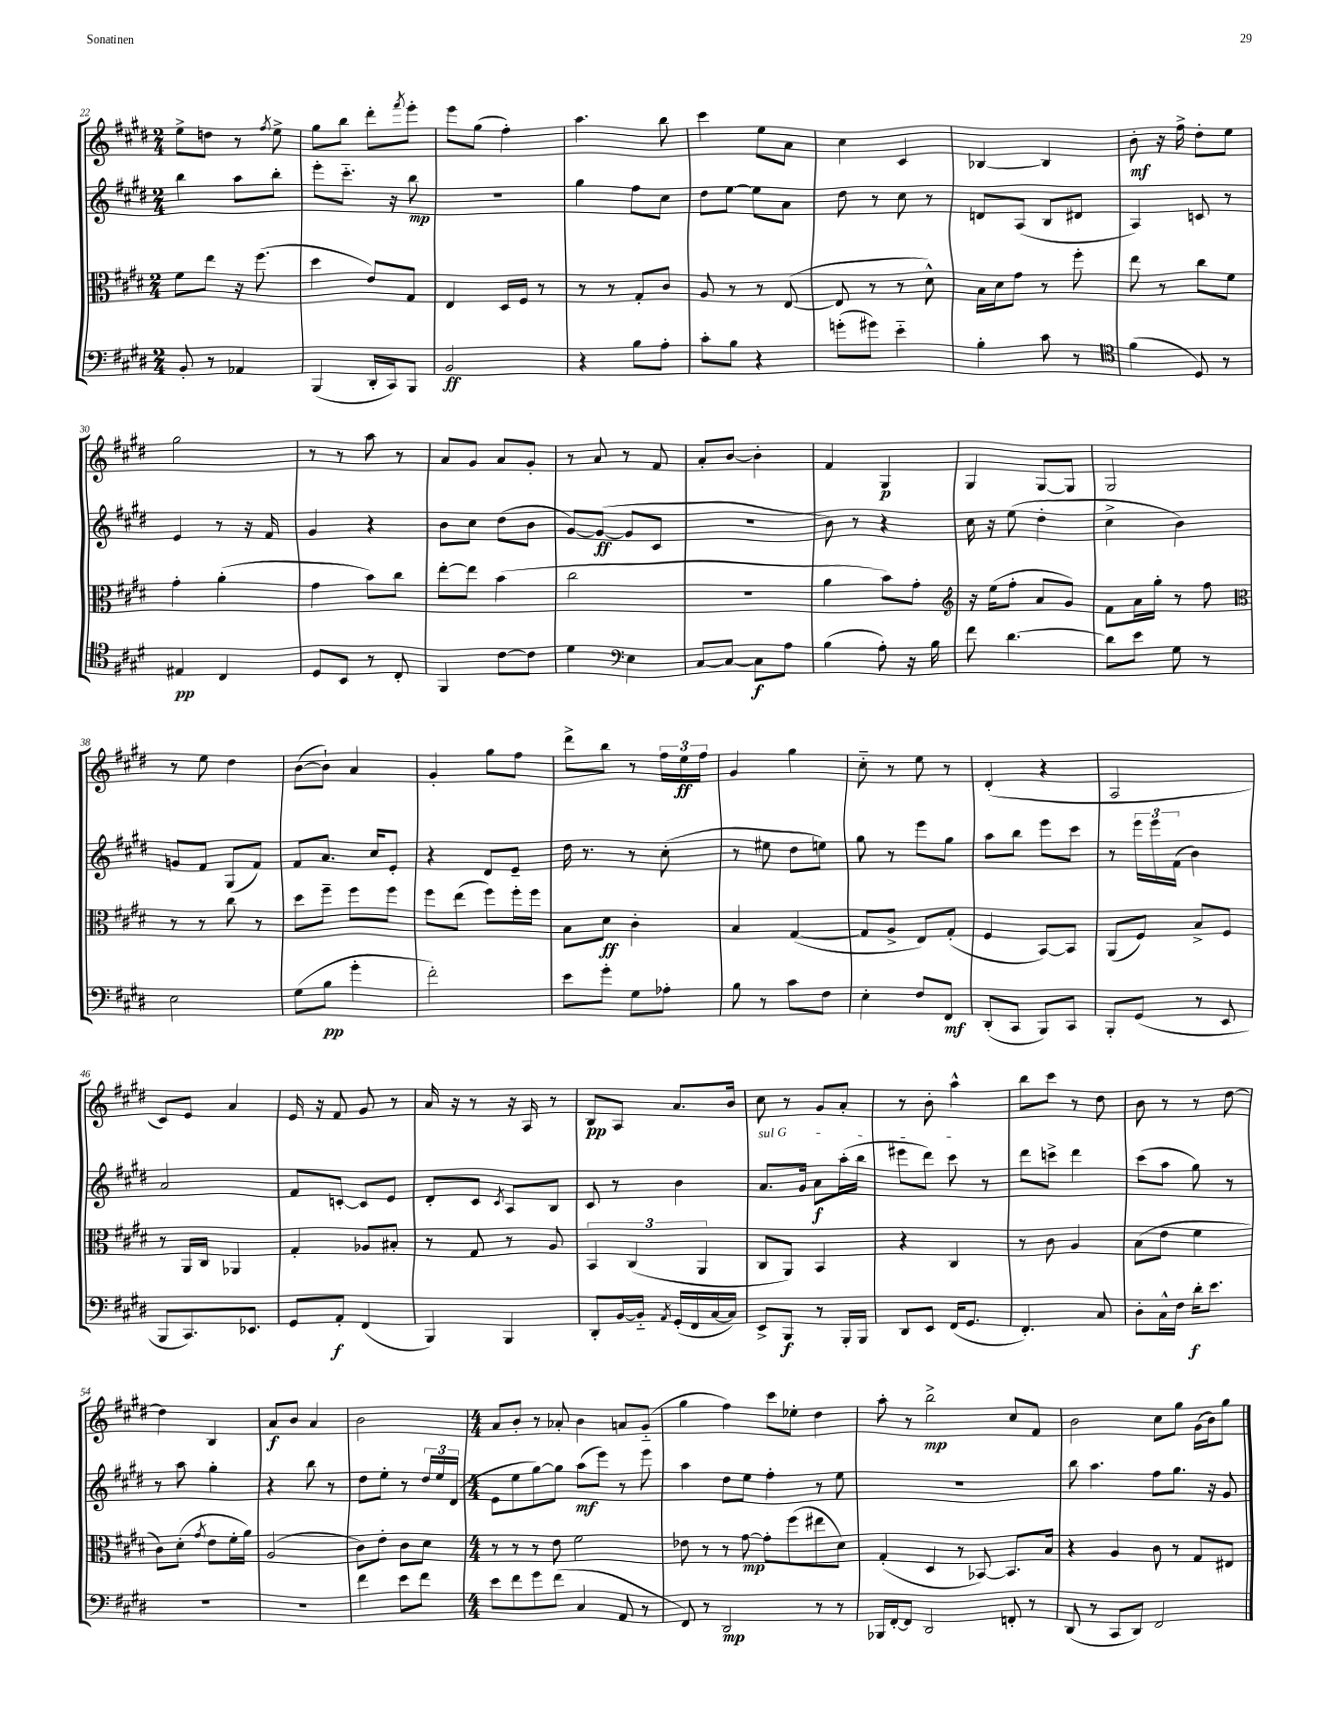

**kern	**dynam	**kern	**dynam	**kern	**dynam	**kern	**dynam
*part4	*part4	*part3	*part3	*part2	*part2	*part1	*part1
*staff4	*staff4	*staff3	*staff3	*staff2	*staff2	*staff1	*staff1
*clefF4	*	*clefC3	*	*clefG2	*	*clefG2	*
*k[f#c#g#d#]	*	*k[f#c#g#d#]	*	*k[f#c#g#d#]	*	*k[f#c#g#d#]	*
*M2/4	*	*M2/4	*	*M2/4	*	*M2/4	*
=22	=22	=22	=22	=22	=22	=22	=22
8BB'/	.	8f#\L	.	4bb\	.	8ee^\L	.
8r	.	8ee\J	.	.	.	8ddn\J	.
4AA-X/	.	16r	.	8aa\L	.	8r	.
.	.	(8.ff#\	.	.	.	.	.
.	.	.	.	.	.	8qff#/	.
.	.	.	.	8bb'\J	.	8ee^\	.
=23	=23	=23	=23	=23	=23	=23	=23
(4BBB/	.	4dd#\	.	8eee'\L	.	8gg#\L	.
.	.	.	.	8.ccc#\J	.	8bb\J	.
16DD#'/LL	.	8e/L)	.	.	.	8ddd#'\L	.
16CC#/J)	.	.	.	16r	.	.	.
.	.	.	.	.	.	8qfff#/	.
8BBB/J	.	8G#/J	.	8bb\	mp	8eee'\J	.
=24	=24	=24	=24	=24	=24	=24	=24
2BB/	ff	4E/	.	2r	.	8eee\L	.
.	.	.	.	.	.	(8gg#\J	.
.	.	16D#/LL	.	.	.	4ff#'\)	.
.	.	16F#/JJ	.	.	.	.	.
.	.	8r	.	.	.	.	.
=25	=25	=25	=25	=25	=25	=25	=25
4r	.	8r	.	4gg#\	.	4.aa\	.
.	.	8r	.	.	.	.	.
8B\L	.	8G#'/L	.	8ff#\L	.	.	.
8A'\J	.	8c#/J	.	8cc#\J	.	8bb\	.
=26	=26	=26	=26	=26	=26	=26	=26
8c#'\L	.	8A/	.	8dd#\L	.	4ccc#\	.
8B\J	.	8r	.	[8ee\J	.	.	.
4r	.	8r	.	8ee\L]	.	8ee\L	.
.	.	([8E/	.	8a\J	.	8a\J	.
=27	=27	=27	=27	=27	=27	=27	=27
(8gn'\L	.	8E/]	.	8dd#\	.	4cc#\	.
8g#X\J)	.	8r	.	8r	.	.	.
4e\	.	8r	.	8cc#\	.	4c#/	.
.	.	8d#^^\)	.	8r	.	.	.
=28	=28	=28	=28	=28	=28	=28	=28
4B'\	.	16B\LL	.	8dn/L	.	[4B-X/	.
.	.	16d#\J	.	.	.	.	.
.	.	8g#\J	.	(8A/J	.	.	.
8c#\	.	8r	.	8B/L	.	4B-/]	.
8r	.	8ff#'\	.	8d#X/J	.	.	.
=29	=29	=29	=29	=29	=29	=29	=29
*clefC4	*	*	*	*	*	*	*
(4f#\	.	8ee\	.	4A/)	.	8b'\	mf
.	.	8r	.	.	.	16r	.
.	.	.	.	.	.	16ff#^\	.
8D#/)	.	8cc#\L	.	8cn/	.	8dd#'\L	.
8r	.	8f#\J	.	8r	.	8ee\J	.
!!LO:LB:g=z
=30	=30	=30	=30	=30	=30	=30	=30
4E#X/	pp	4g#'\	.	4e/	.	2gg#\	.
4C#/	.	(4a'\	.	8r	.	.	.
.	.	.	.	16r	.	.	.
.	.	.	.	16f#/	.	.	.
=31	=31	=31	=31	=31	=31	=31	=31
8D#/L	.	4g#\	.	4g#/	.	8r	.
8BB/J	.	.	.	.	.	8r	.
8r	.	8b\L)	.	4r	.	8aa\	.
8C#'/	.	8cc#\J	.	.	.	8r	.
=32	=32	=32	=32	=32	=32	=32	=32
4FF#/	.	[8ee'\L	.	8b\L	.	8a/L	.
.	.	8ee\J]	.	8cc#\J	.	8g#/J	.
[8c#\L	.	(4b\	.	(8dd#\L	.	8a/L	.
8c#\J]	.	.	.	8b\J	.	8g#'/J	.
=33	=33	=33	=33	=33	=33	=33	=33
4d#\	.	2cc#\	.	[8g#/L)	.	8r	.
.	.	.	.	(8g#/J_	ff	8a/	.
*clefF4	*	*	*	*	*	*	*
4E\	.	.	.	8g#/L]	.	8r	.
.	.	.	.	8c#/J	.	8f#/	.
=34	=34	=34	=34	=34	=34	=34	=34
[8C#/L	.	2r	.	2r	.	8a'/L	.
8C#/J_	.	.	.	.	.	[8b/J	.
8C#\L]	f	.	.	.	.	4b'\]	.
8A\J	.	.	.	.	.	.	.
=35	=35	=35	=35	=35	=35	=35	=35
(4B\	.	4a\	.	8b\)	.	4f#/	.
.	.	.	.	8r	.	.	.
8A'\)	.	8b\L)	.	4r	.	4G#/	p
16r	.	8g#'\J	.	.	.	.	.
16B\	.	.	.	.	.	.	.
=36	=36	=36	=36	=36	=36	=36	=36
*	*	*clefG2	*	*	*	*	*
8f#\	.	16r	.	16cc#\	.	4G#/	.
.	.	(16ee\KL	.	16r	.	.	.
[4.d#\	.	8ff#'\J	.	(8ee\	.	.	.
.	.	8a/L	.	4dd#'\	.	[8G#/L	.
.	.	8g#/J)	.	.	.	8G#/J]	.
=37	=37	=37	=37	=37	=37	=37	=37
8d#\L]	.	8f#\L	.	4cc#^\	.	2G#/	.
8e\J	.	16a\L	.	.	.	.	.
.	.	16gg#'\JJ	.	.	.	.	.
8G#\	.	8r	.	4b\)	.	.	.
8r	.	8ff#\	.	.	.	.	.
!!LO:LB:g=z
=38	=38	=38	=38	=38	=38	=38	=38
*	*	*clefC3	*	*	*	*	*
2E\	.	8r	.	8gn/L	.	8r	.
.	.	8r	.	8f#/J	.	8ee\	.
.	.	8cc#\	.	(8G#/L	.	4dd#\	.
.	.	8r	.	8f#/J)	.	.	.
=39	=39	=39	=39	=39	=39	=39	=39
(8G#\L	.	8dd#\L	.	8f#/L	.	([8b\L	.
8B\J	pp	8ff#~\J	.	8.a/J	.	8b`\J])	.
4g#'\	.	8ff#\L	.	.	.	4a/	.
.	.	.	.	16cc#/KL	.	.	.
.	.	8ff#\J	.	8e'/J	.	.	.
=40	=40	=40	=40	=40	=40	=40	=40
2f#'\)	.	8ff#\L	.	4r	.	4g#'/	.
.	.	(8ee\J	.	.	.	.	.
.	.	8ff#\L)	.	8d#/L	.	8gg#\L	.
.	.	16ff#'\L	.	8e~/J	.	8ff#\J	.
.	.	16ff#\JJ	.	.	.	.	.
=41	=41	=41	=41	=41	=41	=41	=41
8e\L	.	8B\L	.	16dd#\	.	8ddd#^\L	.
.	.	.	.	8.r	.	.	.
8g#'\J	.	8d#\J	ff	.	.	8bb\J	.
8G#\L	.	4c#'\	.	8r	.	8r	.
8A-X'\J	.	.	.	(8cc#'\	.	24ff#\LL	.
.	.	.	.	.	.	24ee\	ff
.	.	.	.	.	.	24ff#\JJ	.
=42	=42	=42	=42	=42	=42	=42	=42
8B\	.	4B/	.	8r	.	4g#/	.
8r	.	.	.	8ee#X\	.	.	.
8c#\L	.	([4G#/	.	8dd#\L	.	4gg#\	.
8F#\J	.	.	.	8een\J)	.	.	.
=43	=43	=43	=43	=43	=43	=43	=43
4E'\	.	8G#/L]	.	8gg#\	.	8cc#\	.
.	.	8A^/J	.	8r	.	8r	.
8F#/L	.	8E/L)	.	8eee\L	.	8ee\	.
8FF#/J	mf	(8G#'/J	.	8gg#\J	.	8r	.
=44	=44	=44	=44	=44	=44	=44	=44
(8DD#'/L	.	4F#/	.	8aa\L	.	(4d#'/	.
8CC#/J	.	.	.	8bb\J	.	.	.
8BBB/L)	.	[8BB/L)	.	8eee\L	.	4r	.
8CC#/J	.	8BB/J]	.	8ccc#\J	.	.	.
=45	=45	=45	=45	=45	=45	=45	=45
8BBB'/L	.	(8AA/L	.	8r	.	2A/	.
(8GG#/J	.	8F#/J)	.	24eee\LL	.	.	.
.	.	.	.	24eee\	.	.	.
.	.	.	.	(24f#\JJ	.	.	.
8r	.	8B^/L	.	4b\)	.	.	.
8EE/	.	8F#/J	.	.	.	.	.
!!LO:LB:g=z
=46	=46	=46	=46	=46	=46	=46	=46
8BBB/L	.	8r	.	2a/	.	8c#/L)	.
8.CC#/)	.	16AA/LL	.	.	.	8e/J	.
.	.	16C#/JJ	.	.	.	.	.
.	.	4AA-X/	.	.	.	4a/	.
8.EE-X/J	.	.	.	.	.	.	.
=47	=47	=47	=47	=47	=47	=47	=47
8GG#/L	.	4G#'/	.	8f#/L	.	16e/	.
.	.	.	.	.	.	16r	.
8AA'/J	f	.	.	[8cn'/J	.	8f#/	.
(4FF#/	.	8A-X/L	.	8c/L]	.	8g#/	.
.	.	8B#X'/J	.	8e/J	.	8r	.
=48	=48	=48	=48	=48	=48	=48	=48
4BBB/)	.	8r	.	8d#'/L	.	16a/	.
.	.	.	.	.	.	16r	.
.	.	8G#/	.	8c#/J	.	8r	.
.	.	.	.	8qc#/	.	.	.
4BBB/	.	8r	.	8A/L	.	16r	.
.	.	.	.	.	.	16A/	.
.	.	8A/	.	8B/J	.	8r	.
=49	=49	=49	=49	=49	=49	=49	=49
8DD#'/L	.	6BB/	.	8c#/	.	8B/L	pp
[16BB/L	.	.	.	8r	.	8A/J	.
.	.	(6C#/	.	.	.	.	.
16BB/JJ]	.	.	.	.	.	.	.
8qAA/	.	.	.	.	.	.	.
(16GG#'/LL	.	.	.	4b\	.	8.a/L	.
16FF#/	.	.	.	.	.	.	.
.	.	6AA/	.	.	.	.	.
[16C#/	.	.	.	.	.	.	.
16C#/JJ])	.	.	.	.	.	16b/Jk	.
=50	=50	=50	=50	=50	=50	=50	=50
!	!	!	!	!LO:TX:a:i:t=sul G	!	!	!
8EE^/L	.	8C#/L	.	8.a/L	.	8cc#\	.
8BBB/J	f	8AA/J)	.	.	.	8r	.
.	.	.	.	16g#/Jk	.	.	.
8r	.	4BB/	.	8a\L	f	8g#/L	.
16BBB'/LL	.	.	.	(16aa'\L	.	8a'/J	.
16BBB/JJ	.	.	.	16bb\JJ	.	.	.
=51	=51	=51	=51	=51	=51	=51	=51
8DD#/L	.	4r	.	8eee#X\L	.	8r	.
8EE/J	.	.	.	8ddd#\J)	.	8b'\	.
(16FF#/KL	.	4C#/	.	8ccc#\	.	4aa^^\	.
8.GG#/J	.	.	.	.	.	.	.
.	.	.	.	8r	.	.	.
=52	=52	=52	=52	=52	=52	=52	=52
4.FF#'/)	.	8r	.	8ddd#\L	.	8bb\L	.
.	.	8c#\	.	8cccn^\J	.	8ccc#\J	.
.	.	4A/	.	4ddd#\	.	8r	.
8C#/	.	.	.	.	.	8dd#\	.
=53	=53	=53	=53	=53	=53	=53	=53
8D#'\L	.	(8B\L	.	(8ccc#\L	.	8b\	.
16C#^^\L	.	8e\J	.	8aa\J	.	8r	.
16F#\JJ	.	.	.	.	.	.	.
16d#'\KL	f	4f#\	.	8gg#\)	.	8r	.
8.e\J	.	.	.	.	.	.	.
.	.	.	.	8r	.	[8dd#\	.
!!LO:LB:g=z
=54	=54	=54	=54	=54	=54	=54	=54
2r	.	8c#\L)	.	8r	.	4dd#\]	.
.	.	(8d#'\J	.	8aa\	.	.	.
.	.	8qg#/	.	.	.	.	.
.	.	8e\L	.	4gg#'\	.	4B/	.
.	.	16f#'\L	.	.	.	.	.
.	.	16a\JJ)	.	.	.	.	.
=55	=55	=55	=55	=55	=55	=55	=55
2r	.	(2A/	.	4r	.	8a/L	f
.	.	.	.	.	.	8b/J	.
.	.	.	.	8bb\	.	4a/	.
.	.	.	.	8r	.	.	.
=56	=56	=56	=56	=56	=56	=56	=56
4f#\	.	8c#\L)	.	8dd#\L	.	2b\	.
.	.	8e'\J	.	8ee'\J	.	.	.
8e\L	.	8c#\L	.	8r	.	.	.
8f#\J	.	8d#\J	.	24dd#/LL	.	.	.
.	.	.	.	24ee/	.	.	.
.	.	.	.	(24d#/JJ	.	.	.
=57	=57	=57	=57	=57	=57	=57	=57
*M4/4	*	*M4/4	*	*M4/4	*	*M4/4	*
8e\L	.	8r	.	8e\L	.	8a/L	.
8f#\	.	8r	.	8ee\	.	8b'/J	.
8g#\	.	8r	.	[8gg#\)	.	8r	.
(8f#\J	.	8e\	.	8gg#\J]	.	8a-X'/	.
4C#/	.	2f#\	.	(8aa\L	mf	4b\	.
.	.	.	.	8eee\J)	.	.	.
8AA/	.	.	.	8r	.	8an/L	.
8r	.	.	.	8eee\	.	(8g#/J	.
=58	=58	=58	=58	=58	=58	=58	=58
8FF#/)	.	8e-X\	.	4aa\	.	4gg#\	.
8r	.	8r	.	.	.	.	.
2DD#/	mp	8r	.	8dd#\L	.	4ff#\)	.
.	.	[8g#\	mp	8ee\J	.	.	.
.	.	8g#'\L]	.	4ff#'\	.	8ccc#\L	.
.	.	(8ff#\	.	.	.	8ee-X'\J	.
8r	.	8ee#X\	.	8r	.	4dd#\	.
8r	.	8d#\J)	.	8ee\	.	.	.
=59	=59	=59	=59	=59	=59	=59	=59
16BBB-X/LL	.	(4G#'/	.	1r	.	8aa'\	.
[16FF#'/J	.	.	.	.	.	.	.
8FF#/J]	.	.	.	.	.	8r	.
2DD#/	.	4D#/	.	.	.	2bb^\	mp
.	.	8r	.	.	.	.	.
.	.	[8BB-X/)	.	.	.	.	.
8FFn'/	.	8.BB-/L]	.	.	.	8cc#/L	.
8r	.	.	.	.	.	8f#/J	.
.	.	16B/Jk	.	.	.	.	.
=60	=60	=60	=60	=60	=60	=60	=60
(8DD#/	.	4r	.	8bb\	.	2b\	.
8r	.	.	.	4.aa\	.	.	.
8CC#/L	.	4A/	.	.	.	.	.
8DD#/J)	.	.	.	.	.	.	.
2FF#/	.	8c#\	.	8ff#\L	.	8cc#\L	.
.	.	8r	.	8.gg#\J	.	8gg#\J	.
.	.	8G#/L	.	.	.	(16g#\LL	.
.	.	.	.	16r	.	16b\J)	.
.	.	8E#X/J	.	8g#/	.	8gg#\J	.
==	==	==	==	==	==	==	==
*-	*-	*-	*-	*-	*-	*-	*-
